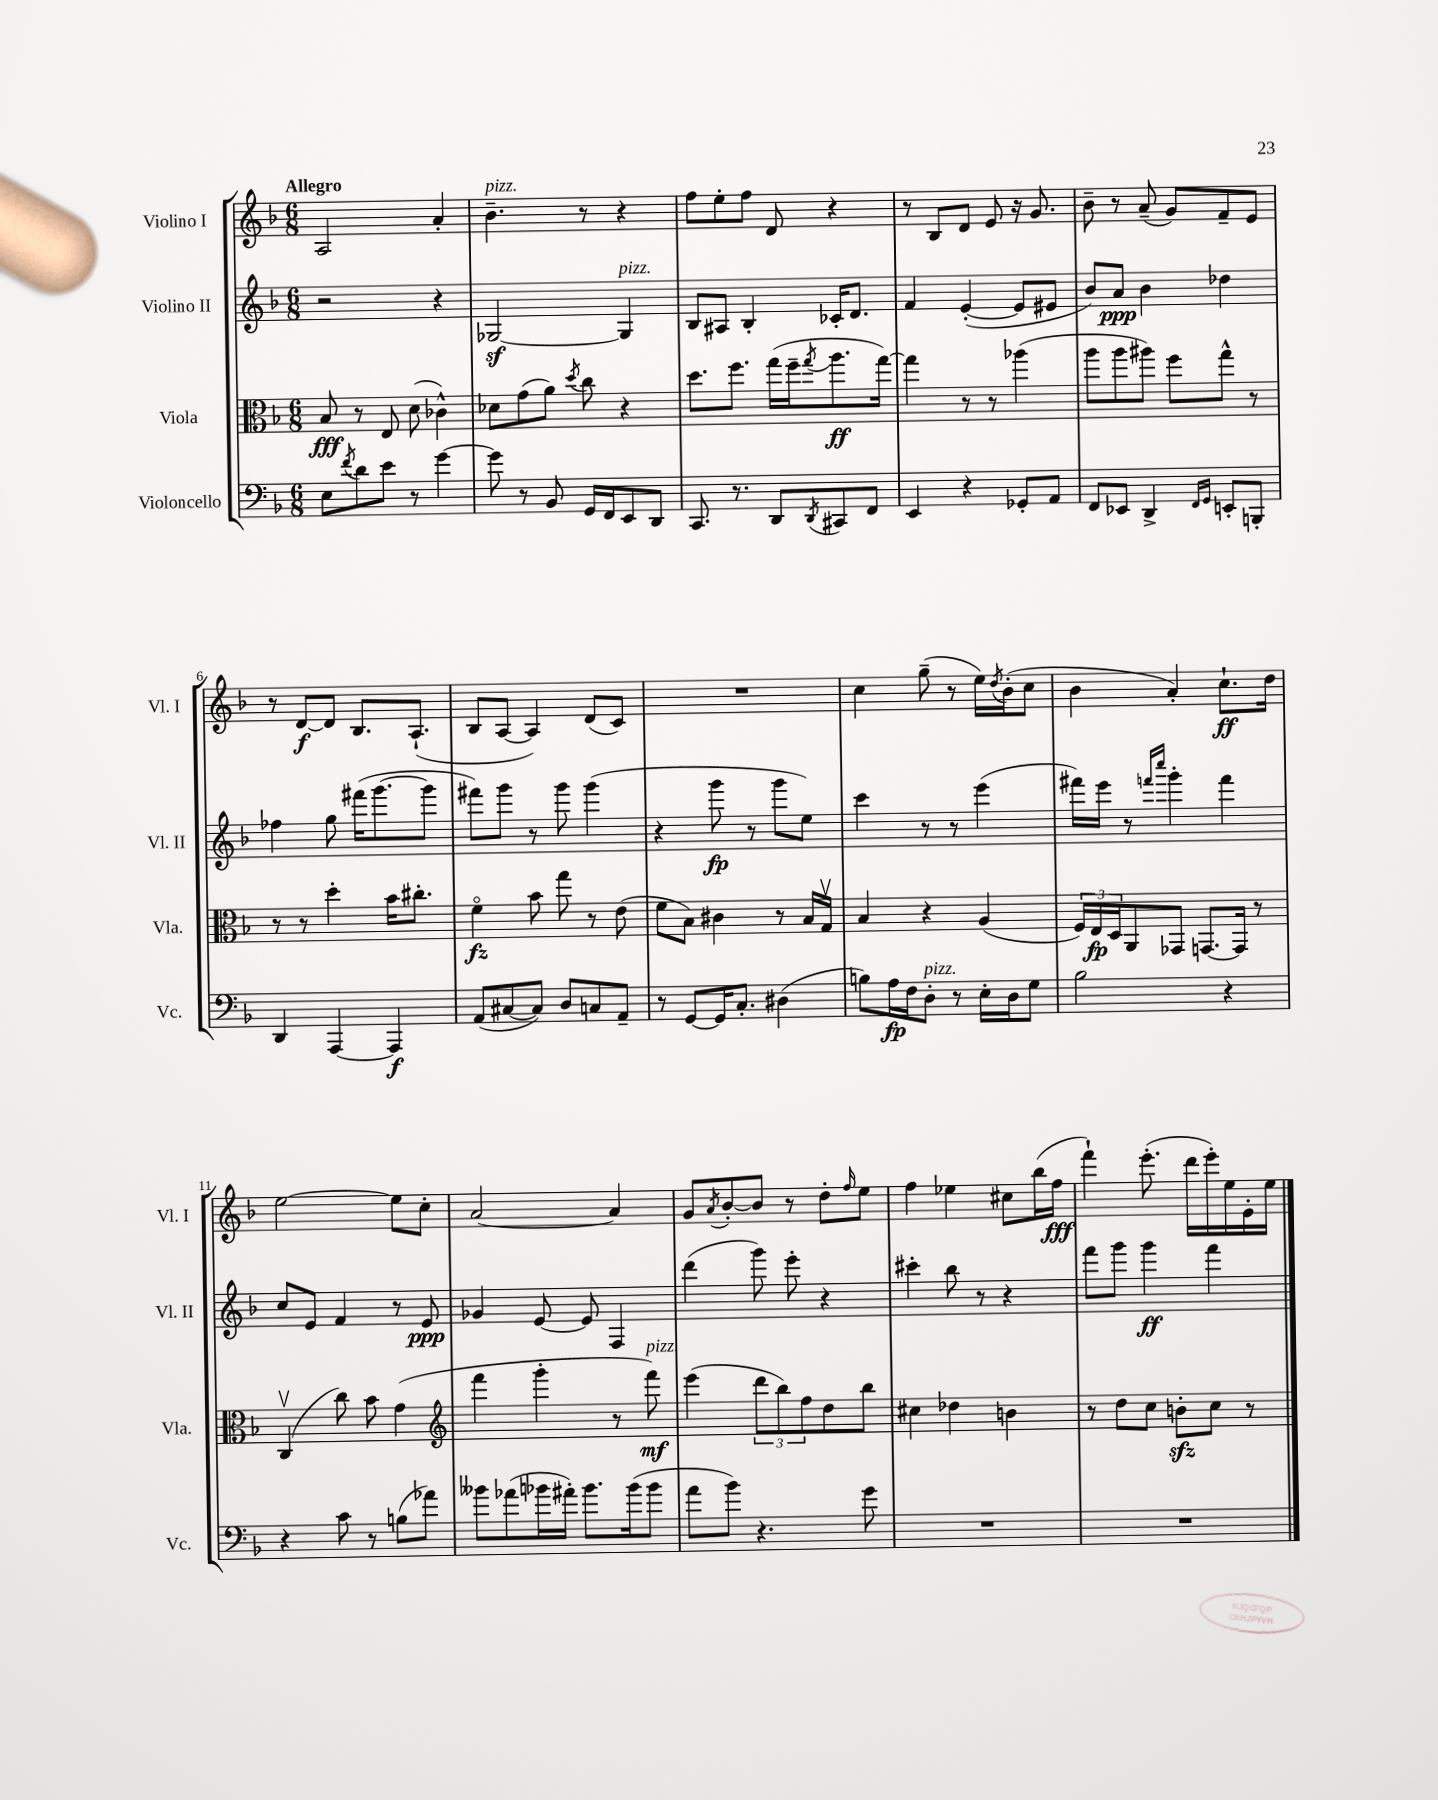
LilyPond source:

<<
\new StaffGroup <<
\new Staff = "s0" \with { instrumentName = "Violino I" shortInstrumentName = "Vl. I" } {
    \clef treble \key f \major \numericTimeSignature \time 6/8 \tempo "Allegro"
    a2 a'4-. |
    bes'4.--^\markup { \italic "pizz." } r8 r4 |
    f''8 e''8-. f''8 d'8 r4 |
    r8 bes8 d'8 e'8 r16 g'8. |
    bes'8-- r8 a'8--( g'8) f'8-- e'8 |
    r8 d'8~\f d'8 bes8. a8.-!( |
    bes8 a8~ a4) d'8( c'8) |
    R2. |
    c''4 g''8--( r8 e''16) \acciaccatura { d''8 } bes'16-.( c''8 |
    bes'4 a'4-.) c''8.-!\ff d''16 |
    e''2~ e''8 c''8-. |
    a'2~ a'4 |
    g'8 \acciaccatura { a'8 } bes'8~-. bes'8 r8 d''8-. \grace { f''16 } e''8 |
    f''4 ees''4 cis''8 bes''16( f''16\fff |
    f'''4-!) e'''8.-.( d'''16 e'''16-.) e''16 e'16-. e''16 \bar "|." |
}
\new Staff = "s1" \with { instrumentName = "Violino II" shortInstrumentName = "Vl. II" } {
    \clef treble \key f \major \numericTimeSignature \time 6/8
    r2 r4 |
    ges2~\sf ges4^\markup { \italic "pizz." } |
    bes8 ais8 bes4-. ces'16-. d'8. |
    f'4 e'4~-.( e'8 eis'8 |
    bes'8) a'8\ppp bes'4 des''4 |
    fes''4 g''8 fis'''16( g'''8.~ g'''8 |
    fis'''8) g'''8 r8 g'''8 g'''4( |
    r4 g'''8\fp r8 g'''8 e''8) |
    c'''4 r8 r8 e'''4( |
    fis'''16) e'''16 r8 \grace { f'''16 c''''16 } g'''4-. f'''4 |
    c''8 e'8 f'4 r8 e'8\ppp |
    ges'4 e'8~ e'8 f4 |
    d'''4( g'''8) e'''8-. r4 |
    cis'''4-. bes''8 r8 r4 |
    f'''8 g'''8 g'''4\ff f'''4 \bar "|." |
}
\new Staff = "s2" \with { instrumentName = "Viola" shortInstrumentName = "Vla." } {
    \clef alto \key f \major \numericTimeSignature \time 6/8
    bes8\fff r8 e8 d'8( ces'4-^) |
    des'8 g'8( a'8) \acciaccatura { d''8 } c''8 r4 |
    d''8. f''8. g''16( f''16-- \acciaccatura { g''8 } a''8.\ff g''16~) |
    g''4 r8 r8 aes''4( |
    a''8 a''8 ais''8) f''8 g''8-^ r8 |
    r8 r8 d''4-. bes'16 cis''8.-. |
    f'4\flageolet\fz bes'8 g''8 r8 e'8( |
    f'8 bes8) cis'4 r8 bes16 g16\upbow |
    bes4 r4 a4( |
    \tuplet 3/2 { f16) e16\fp d16 } a,8 ges,8 g,8.~ g,16 r8 |
    c4\upbow( c''8) bes'8 g'4( |
    \clef treble f'''4 g'''4-. r8 f'''8\mf^\markup { \italic "pizz." }) |
    e'''4( \tuplet 3/2 { d'''8 bes''8) f''8 } d''8 bes''8 |
    cis''4 des''4 b'4 |
    r8 d''8 c''8 b'8-.\sfz c''8 r8 \bar "|." |
}
\new Staff = "s3" \with { instrumentName = "Violoncello" shortInstrumentName = "Vc." } {
    \clef bass \key f \major \numericTimeSignature \time 6/8
    e8 \acciaccatura { f'8 } d'8 e'8 r8 g'4~ |
    g'8 r8 bes,8 g,16 f,16 e,8 d,8 |
    c,8. r8. d,8 \acciaccatura { d,8 } cis,8 f,8 |
    e,4 r4 ges,8-. a,8 |
    f,8 ees,8 d,4-> \grace { f,16 g,16 } e,8-. b,,8-. |
    d,4 a,,4~ a,,4\f |
    a,8( cis8~ cis8) d8 c8 a,8-- |
    r8 g,8~ g,16 c8.-. dis4( |
    b8) a16\fp f16 d8-.^\markup { \italic "pizz." } r8 e16-. d16 g8 |
    bes2 r4 |
    r4 c'8 r8 b8( aes'8) |
    beses'8 aes'8( bes'16 ais'16-.) bes'8. bes'16( bes'8 |
    a'8 bes'8) r4. g'8 |
    R2. |
    R2. \bar "|." |
}
>>
>>
